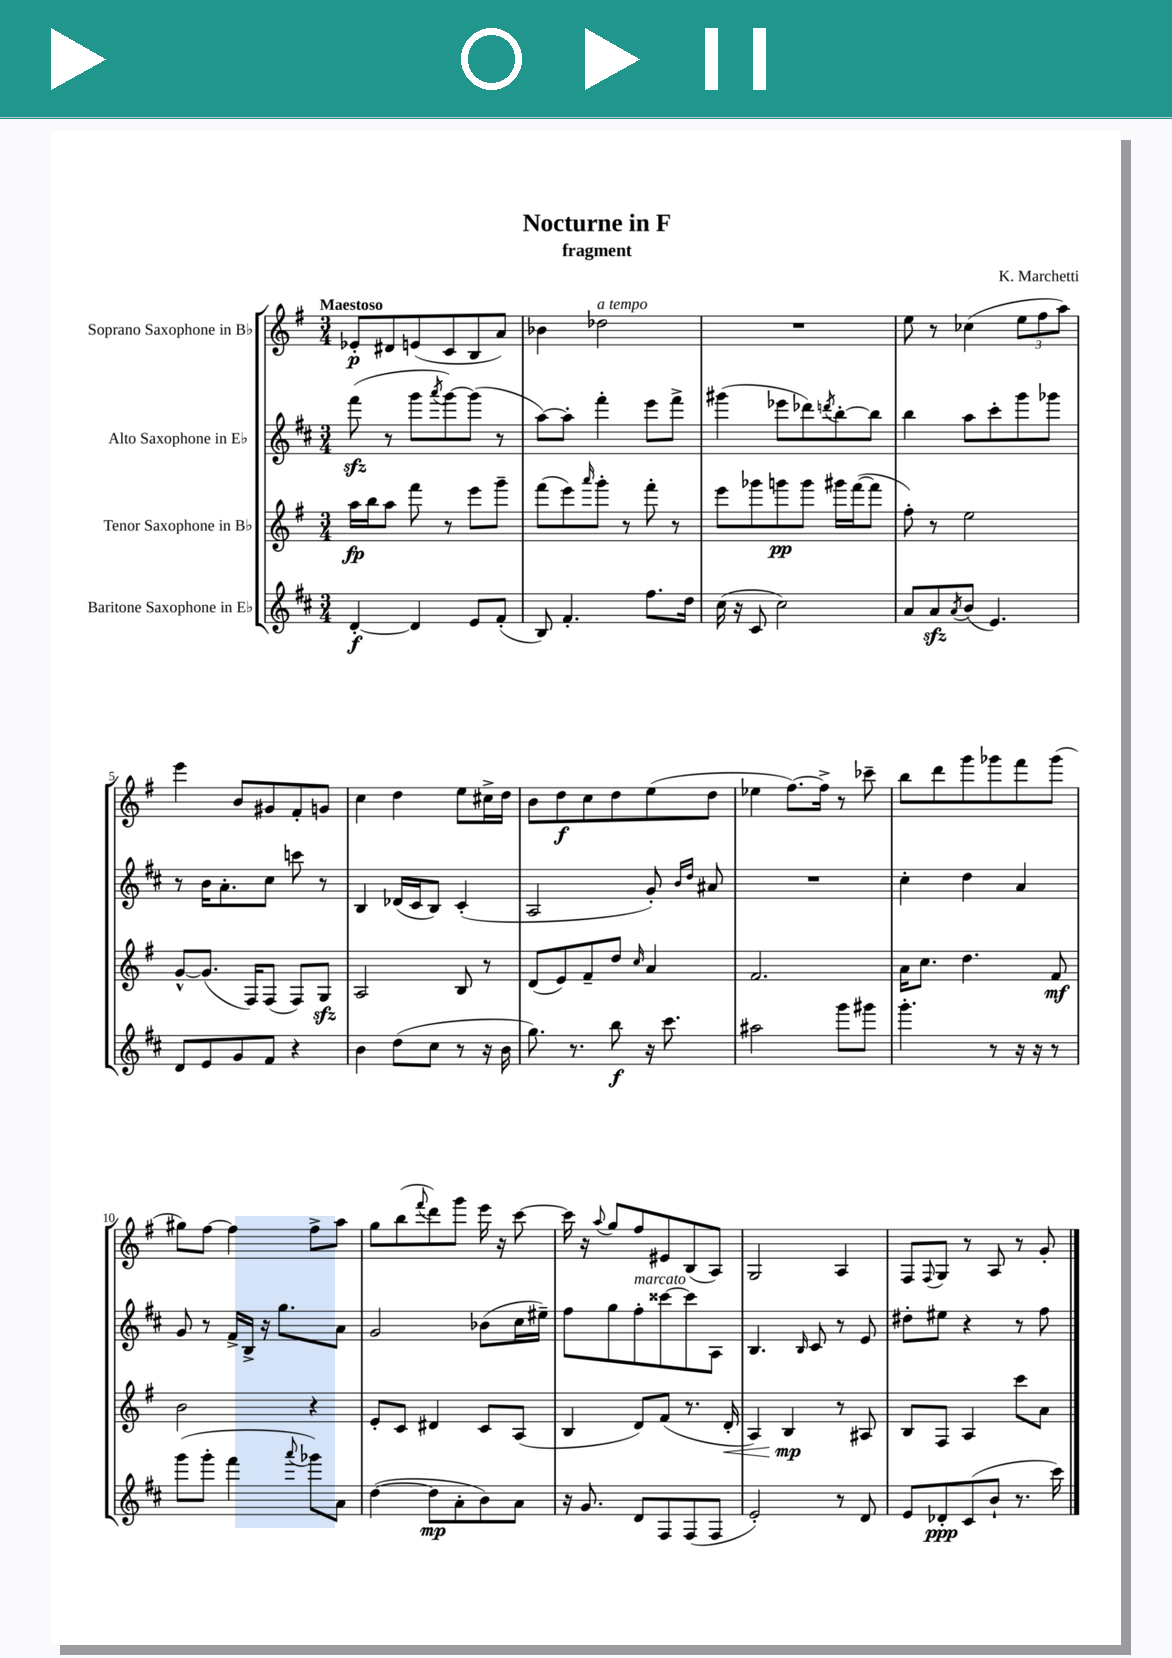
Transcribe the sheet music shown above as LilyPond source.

\header { title = "Nocturne in F" composer = "K. Marchetti" subtitle = "fragment" }
<<
\new StaffGroup <<
\new Staff = "s0" \with { instrumentName = "Soprano Saxophone in Bb" } {
    \clef treble \key g \major \numericTimeSignature \time 3/4 \tempo "Maestoso"
    ees'8-.\p dis'8 e'8( c'8 b8 a'8) |
    bes'4 des''2^\markup { \italic "a tempo" } |
    R2. |
    e''8 r8 ces''4( \tuplet 3/2 { e''8 fis''8 a''8) } |
    e'''4 b'8 gis'8 fis'8-. g'8 |
    c''4 d''4 e''8 cis''16-> d''16 |
    b'8 d''8\f c''8 d''8 e''8( d''8 |
    ees''4 fis''8.~) fis''16-> r8 ces'''8-- |
    b''8 d'''8 g'''8 ges'''8 fis'''8 ges'''8( |
    gis''8) fis''8~ fis''4 fis''8-> a''8 |
    g''8 b''8( \appoggiatura { fis'''8 } d'''8) g'''8 e'''16 r16 c'''8~ |
    c'''16 r16 \appoggiatura { a''8 } g''8 fis''8 eis'8 b8( a8) |
    g2 a4 |
    fis8 \appoggiatura { fis8 } g8 r8 a8 r8 g'8-. \bar "|." |
}
\new Staff = "s1" \with { instrumentName = "Alto Saxophone in Eb" } {
    \clef treble \key d \major \numericTimeSignature \time 3/4
    fis'''8\sfz( r8 g'''8 \acciaccatura { a'''8 } g'''8~) g'''8( r8 |
    a''8~) a''8-. fis'''4-. e'''8 fis'''8-> |
    gis'''4( ees'''8 des'''8) \acciaccatura { d'''8 } b''8~-. b''8 |
    b''4 a''8 cis'''8-. g'''8 ges'''8 |
    r8 b'16 a'8.-. cis''8 c'''8 r8 |
    b4 des'16( cis'16 b8) cis'4-.( |
    a2 g'8-.) \grace { b'16 d''16 } ais'8 |
    R2. |
    cis''4-. d''4 a'4 |
    g'8 r8 fis'16-> b16-> r16 g''8. a'8 |
    g'2 bes'8( cis''16 eis''16--) |
    fis''8 g''8 fis''8-.^\markup { \italic "marcato" } cisis'''8~ cisis'''8 a8 |
    b4. \grace { b16 } cis'8 r8 e'8 |
    dis''8-. eis''8 r4 r8 fis''8 \bar "|." |
}
\new Staff = "s2" \with { instrumentName = "Tenor Saxophone in Bb" } {
    \clef treble \key g \major \numericTimeSignature \time 3/4
    a''16\fp b''16 a''8 fis'''8 r8 e'''8 g'''8-- |
    fis'''8( e'''8) \grace { a'''16 } g'''8-. r8 fis'''8-. r8 |
    e'''8 ges'''8 g'''8\pp g'''8 gis'''16 fis'''16~( fis'''8 |
    fis''8-.) r8 e''2 |
    g'8~-^ g'8.( fis16) fis8( fis8) g8\sfz |
    a2 b8 r8 |
    d'8( e'8) fis'8-- d''8 \grace { c''16 } a'4 |
    fis'2. |
    a'16 c''8. d''4. fis'8\mf |
    b'2 r4 |
    e'8-. c'8 dis'4 c'8 a8( |
    b4 d'8) fis'8( r8. d'16-.\< |
    a4) b4\mp\! r8 ais8 |
    b8 fis8 a4 c'''8 a'8 \bar "|." |
}
\new Staff = "s3" \with { instrumentName = "Baritone Saxophone in Eb" } {
    \clef treble \key d \major \numericTimeSignature \time 3/4
    d'4~-.\f d'4 e'8 fis'8-.( |
    b8) fis'4.-. fis''8. d''16 |
    cis''16( r16 cis'8 cis''2) |
    a'8 a'8\sfz \acciaccatura { a'8 } b'8( e'4.) |
    d'8 e'8 g'8 fis'8 r4 |
    b'4 d''8( cis''8 r8 r16 b'16 |
    g''8.) r8. b''8\f r16 cis'''8. |
    ais''2 g'''8 gis'''8 |
    g'''4.-. r8 r16 r16 r8 |
    g'''8( g'''8-. fis'''4 \appoggiatura { a'''8 } ges'''8) a'8 |
    d''4~( d''8\mp a'8-. b'8) a'8 |
    r16 g'8. d'8 fis8 fis8( fis8 |
    e'2-.) r8 d'8 |
    e'8 des'8-.\ppp cis'8( b'8-! r8. cis'''16) \bar "|." |
}
>>
>>
